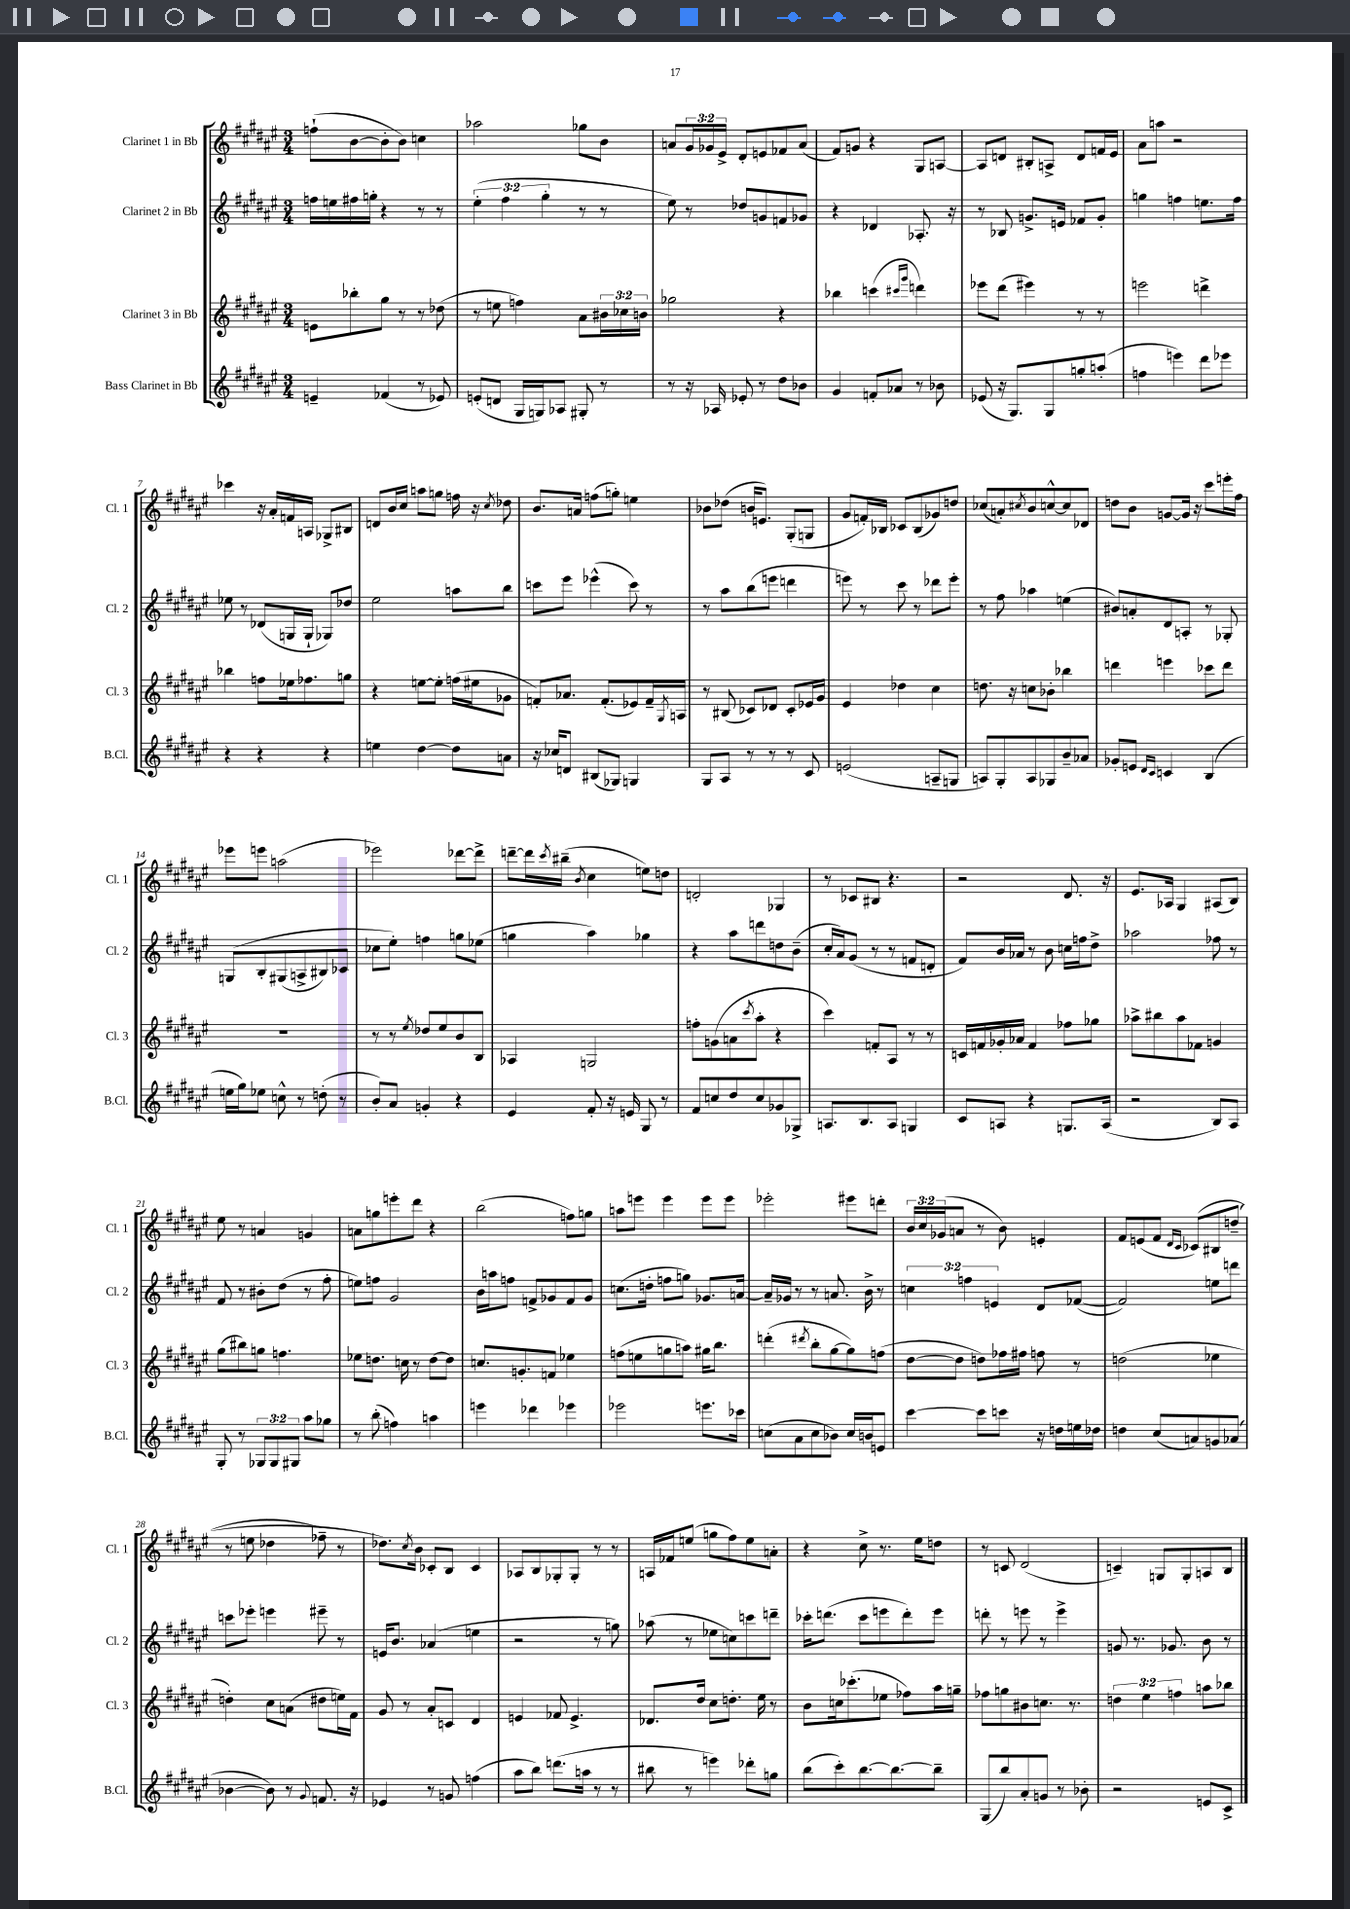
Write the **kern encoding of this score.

**kern	**kern	**kern	**kern
*part4	*part3	*part2	*part1
*staff4	*staff3	*staff2	*staff1
*I"Bass Clarinet in Bb	*I"Clarinet 3 in Bb	*I"Clarinet 2 in Bb	*I"Clarinet 1 in Bb
*I'B.Cl.	*I'Cl. 3	*I'Cl. 2	*I'Cl. 1
*clefG2	*clefG2	*clefG2	*clefG2
*k[f#c#g#d#a#e#]	*k[f#c#g#d#a#e#]	*k[f#c#g#d#a#e#]	*k[f#c#g#d#a#e#]
*M3/4	*M3/4	*M3/4	*M3/4
=1	=1	=1	=1
4en~/	8en\L	16ffn\LL	(8ffn`\L
.	.	16een\	.
.	8bb-X'\	16ff#X\	[8b\
.	.	16ggn'\JJ	.
(4f-X/	8gg#\J	4r	8b'\]
.	8r	.	8b\J)
8r	8r	8r	4ccn\
8e-X/)	(8dd-X\	8r	.
=2	=2	=2	=2
(8en'/L	8r	(6ee#'\	2aa-X\
8dn/J	8een\	.	.
.	.	6ff#\	.
16G#/LL	4ffn\)	.	.
16Gn/J)	.	.	.
.	.	6gg#'\	.
8A-X/J	.	.	.
8G#X'/	8a#\L	8r	8gg-X\L
8r	24b#X\L	8r	8b\J
.	24cc-X\	.	.
.	24bn\JJ	.	.
=3	=3	=3	=3
8r	2gg-X\	8ee#\)	8an/L
16r	.	8r	24g#/L
.	.	.	24g-X/
16A-X/	.	.	.
.	.	.	24e#^/JJ
8e-X'/	.	8dd-X/L	8d#'/L
8r	.	8gn/	8en/
8dd#\L	4r	8fn/	8f-X/
8b-X\J	.	8g-X/J	(8a/J
=4	=4	=4	=4
4g#/	4bb-X\	4r	8f#/L)
.	.	.	8gn/J
8fn'/L	(4cccn\	4d-X/	4r
8a-X/J	.	.	.
.	16qqccc#X/LL	.	.
.	16qqggg#/JJ	.	.
8r	4dddn\)	8.A-X'/	8G#/L
8b-X\	.	.	[8An/J
.	.	16r	.
=5	=5	=5	=5
(8e-X/	8eee-X\L	8r	8A/L]
16r	(8ddd#\J	8B-X/	8dn/J
8.G#/L)	.	.	.
.	4eee#X\)	8.gn^/L	8B#X'/L
8G#/	.	.	8An^/J
.	.	16en/Jk	.
8ggn'/	8r	8f-X/L	8d/L
(8aan'/J	8r	8g'/J	16fn/L
.	.	.	16e#/JJ
=6	=6	=6	=6
4ffn\	2eeen\	4ggn\	8a#\L
.	.	.	8aan\J
4eeen\)	.	4ffn\	2r
8ddd#\L	4dddn^\	8.een\L	.
8eee-X\J	.	.	.
.	.	16ff\Jk	.
!!LO:LB:g=z
=7	=7	=7	=7
4r	4bb-X\	8ee-X\	4ccc-X\
.	.	8r	.
4r	8ffn\L	(8d-X/L	16r
.	.	.	16a#'/LL
.	16ee-X\k	16Gn/L	16fn/
.	8.ff-X\	16G`/JJ	16An/JJ
4r	.	8G-X/L)	8G-X^/L
.	8ggn\J	8dd-X/J	8B#X/J
=8	=8	=8	=8
4een\	4r	2ee#\	8dn/L
.	.	.	16b/L
.	.	.	16cc#/JJ
[4dd#\	[8een\L	.	8aan\L
.	8ee'\J]	.	8ggn\J
8dd#\L]	(16ffn\LL	8aan\L	16ffn\
.	16ee#X\J	.	16r
.	.	.	8qcc#/
8an\J	8g-X\J	8bb\J	8dd-X\
=9	=9	=9	=9
16r	8fn'/L)	8cccn\L	8.b/L
16cc-X/KL	.	.	.
8dn/J	8.a-X/J	8eee#\J	.
.	.	.	16an/Jk
(8B#X/L	.	(4eee-X^^\	(8ffn\L
.	(8.f'/L	.	.
8G-X/J)	.	.	8ggn'\J)
4Gn/	8e-X/)	8ccc\)	4een\
.	16f~/L	8r	.
.	8qG#/	.	.
.	16An/JJ	.	.
=10	=10	=10	=10
8G#/L	8r	8r	8b-X\L
8A#/J	(8B#X/	8aa#\L	(8dd-X\J
8r	8c-X/L)	(8bb\	16bn/KL
.	.	.	8.en/J)
8r	8d-X/J	8eeen\J	.
8r	8c-'/L	4dddn\	(8G#'/L
8c#/	16e-X/L	.	8Gn/J
.	16g#/JJ	.	.
=11	=11	=11	=11
(2en/	4e#/	8eeen\)	8g#/L
.	.	8r	16fn'/L)
.	.	.	16B-X/JJ
.	4dd-X\	8ccc#\	8c-X/L
.	.	8r	(8B-/
8An~/L	4cc#\	8ddd-X\L	8g-X/)
8Gn/J	.	8eee'\J	8ddn/J
=12	=12	=12	=12
8An/L)	8.ddn\	8r	(8cc-X/L
8G#'/	.	8ff#\	8an'/)
.	16r	.	.
.	.	.	8qcc#X/
8A/	8ccn\L	4aa-X\	8b/
8G-X/	8b-X'\J	.	[8ccn^^/
8b~/	4bb-X\	(4een\	8cc/]
8a-X/J	.	.	8d-X/J
=13	=13	=13	=13
8g-X'/L	4dddn\	8b#X/L)	8ddn\L
8en/J	.	8an'/	8b\J
16qqd#/LL	.	.	.
16qqc#/JJ	.	.	.
4cn/	4eeen\	8d#/	[8gn/L
.	.	8An'/J	16g/Jk]
.	.	.	16r
(4B/	8ccc-X\L	8r	8ccc#\L
.	8ddd\J	8G-X'/	16eeen'\L
.	.	.	16ff#\JJ
!!LO:LB:g=z
=14	=14	=14	=14
16een\LL	2.r	(8Gn/L	8eee-X\L
16gg#\J)	.	.	.
8ee-X\J	.	8B'/	8eeen\J
8ccn^^\	.	(8G#X/	(2aan\
8r	.	8An^/	.
(8ddn'\	.	8B#X/)	.
8r	.	8c-X/J	.
=15	=15	=15	=15
8b'/L)	8r	8cc-X\L	2eee-X\)
8a#/J	8r	8ee#'\J)	.
.	8qee#/	.	.
4gn'/	8dd-X/L	4ffn\	.
.	8ee#/	.	.
4r	8b/	8ggn\L	[8ddd-X\L
.	8B/J	(8ee-X\J	8ddd-^\J]
=16	=16	=16	=16
4e#/	4A-X/	4ggn\	[8dddn~\L
.	.	.	16ddd\L]
.	.	.	8qccc#/
.	.	.	(16bb#X~\JJ
.	.	.	8qb/
8f#'/	2Gn/	4aa#\)	4cc#\
16r	.	.	.
16en/	.	.	.
8G#/	.	4gg-X\	8een\L)
8r	.	.	8ddn\J
=17	=17	=17	=17
8f#/L	8ffn'\L	4r	2dn'/
8ccn/	(8gn\	.	.
8dd#/	8an\	8aa#\L	.
.	8qccc#/	.	.
8cc/	8aa#'\J	8dddn\	.
8g-X/	4r	8ddn\	4G-X/
8G-X^/J	.	(8b~\J	.
=18	=18	=18	=18
8.An/L	4ccc#\)	16cc#'/LL	8r
.	.	16a#/J)	.
.	.	(8g#/J	8c-X/L
8.B/	.	.	.
.	8fn'/L	8r	8B#X/J
8A/J	8A#/J	8r	4.r
4Gn/	8r	8fn/L	.
.	8r	8dn'/J	.
=19	=19	=19	=19
8c#/L	16cn/LL	8f#/L)	2r
.	16fn/	.	.
8An/J	16g-X'/	16b/L	.
.	16a-X/JJ	16a-X/JJ	.
4r	4f/	8r	.
.	.	8b\	.
8.Gn/L	8ff-X\L	16ccn\LL	8.d#/
.	.	16ffn\J	.
.	8gg-X\J	8dd#^\J	.
(16A/Jk	.	.	16r
=20	=20	=20	=20
2r	8aa-X^\L	2aa-X\	8.e#/L
.	8bb#X\	.	.
.	.	.	16A-X/Jk
.	8aa-\	.	4G#/
.	8f-X\J	.	.
8B/L)	4gn/	8ff-X\	(8A#X/L
8A#/J	.	8r	8B/J)
!!LO:LB:g=z
=21	=21	=21	=21
8G#'/	(8gg#\L	8f#/	8ee#\
8r	8bb#X\)	8r	8r
12G-X/L	8ggn\J	8b#X'\L	4an/
12G-/	.	.	.
.	4.ffn\	(8dd#\J	.
12G#X/J	.	.	.
8aa#\L	.	8r	4gn/
8gg-X\J	.	8ff#'\	.
=22	=22	=22	=22
8r	8ee-X\L	8een\L)	8an\L
(8bb'\	8.ddn\J	8ffn\J	8ggn\
4ffn\)	.	2g#/	8eeen'\
.	16ccn\	.	.
.	8r	.	8ddd#\J
4aan\	[8dd\L	.	4r
.	8dd\J]	.	.
=23	=23	=23	=23
4eeen\	8.ccn/L	16b\LL	(2bb\
.	.	16aan\J	.
.	.	8ffn\J	.
.	8.gn'/	.	.
4ddd-X\	.	8fn^/L	.
.	8fn/J	8g-X/	.
4eee-X\	4ee-X\	8f/	8ffn\L)
.	.	8g-/J	8ggn\J
=24	=24	=24	=24
2eee-X\	(8ffn\L	(8.ccn\L	8aan\L
.	8een\	.	8eeen\J
.	.	16ddn'\Jk	.
.	8ggn\	8ffn\L	4eee\
.	8aan\J)	8ggn\J)	.
8.eeen\L	16gg#X\KL	8.g-X/L	8eee\L
.	8.bb\J	.	.
.	.	.	8eee\J
16ccc-X\Jk	.	[16an/Jk	.
=25	=25	=25	=25
(8ccn\L	(4dddn'\	16a~/LL]	2eee-X'\
.	.	16g-X/JJ	.
8a#\	.	8r	.
.	8qddd#X/	.	.
8cc\	8bb'\L	8r	.
8b-X\J)	[8gg#\	8.an/	.
16cc/LL	8gg#\])	.	8eee#X\L
16bn/J	.	16b^\	.
8en/J	(8ffn\J	8r	8dddn'\J
=26	=26	=26	=26
[4ccc#\	[8dd#\L	6ccn\	24b/LL
.	.	.	24cc#/
.	.	.	(24g-X/J
.	8dd#\J]	.	8an/J
.	.	6ffn\	.
8ccc#\L]	8ddn\L)	.	8r
.	.	6en/	.
8cccn\J	16ff-X\L	.	8b\)
.	16ff#X\JJ	.	.
16r	8ffn\	8d#/L	4en'/
16ddn\LL	.	.	.
16een\	8r	([8f-X/J	.
16dd-X\JJ	.	.	.
=27	=27	=27	=27
4ddn\	(2ddn\	2f-/])	8f#/L
.	.	.	(8en/
(8cc#/L	.	.	8f#/J
.	.	.	16qqd#/LL
.	.	.	16qqc#/JJ
8an/)	.	.	(8c-X/L)
8gn/	4ee-X\	8een\L	8B#X/
(8a-X/J	.	8dddn\J	(8ddn~/J
!!LO:LB:g=z
=28	=28	=28	=28
[4b-X\	4ddn'\)	8cccn\L	8r
.	.	8eee-X'\J	8een\
8b-\])	8cc#\L	4eeen\	4dd-X\
8r	(8an\J	.	.
8qqg#/	.	.	.
8.fn/	8dd#X\L	8eee#X~\	8ff-X~\)
.	16een\L)	8r	8r
16r	16f#\JJ	.	.
=29	=29	=29	=29
4e-X/	8g#/	16en/KL	8.dd-X\L)
.	.	8.b/J	.
.	8r	.	.
.	.	.	8qcc#/
.	.	.	16b\Jk
8r	8a#'/L	(4a-X/	8c-X'/L
8gn/	8cn/J	.	8B/J
(4ffn\	4d#/	4een\	4c-/
=30	=30	=30	=30
8aa#\L	4en/	2r	8A-X/L
8bb\J)	.	.	8B/
(8.dddn\L	8f-X/	.	8G-X'/
.	4.e^/	.	8G-'/J
16aan\Jk	.	.	.
8r	.	8r	8r
8r	.	8ggn\)	8r
=31	=31	=31	=31
8bb#X\	8.d-X/L	(8aa-X\	16An/LL
.	.	.	16f-X/J
8r	.	8r	(8een/J
.	16dd#/Jk	.	.
4eeen\)	8cc#\L	8ee-X\L	8ggn\L
.	8.ddn'\J	8ccn\)	8ff#\)
8ddd-X'\L	.	8cccn\	8ee\
.	16ee#\	.	.
8ggn\J	8r	8dddn~\J	8an'\J
=32	=32	=32	=32
(8bb\L	8b\L	16ccc-X'\KL	4r
.	.	(8.dddn\J	.
8ccc#'\)	16ccn\k	.	.
.	(8.ccc-X'\	.	.
[8.bb\	.	8ccc-\L	8cc#^\
.	8ee-X\J	8eeen\	8.r
8.bb\_	.	.	.
.	8ff-X\L)	8ddd'\)	.
.	.	.	16ee#\KL
8bb~\J]	16aa#\L	8eee\J	8ddn\J
.	16ggn~\JJ	.	.
=33	=33	=33	=33
(8G#/L	8ff-X\L	8dddn'\	8r
8bb/)	8ggn\	8r	8cn/
8a#'/	8b#X\	8eeen\	(2d#/
8gn/J	8.ccn\J	8r	.
8r	.	4eee^\	.
.	8.r	.	.
8b-X'\	.	.	.
=34	=34	=34	=34
2r	6ddn\	8gn/	4cn~/)
.	.	8.r	.
.	6ee#\	.	.
.	.	.	8Gn/L
.	.	8.g-X/	.
.	6ffn\	.	.
.	.	.	8G'/
8en/L	8aan\L	8b\	8An/
8c#^/J	8bb-X\J	8r	8B/J
==	==	==	==
*-	*-	*-	*-
